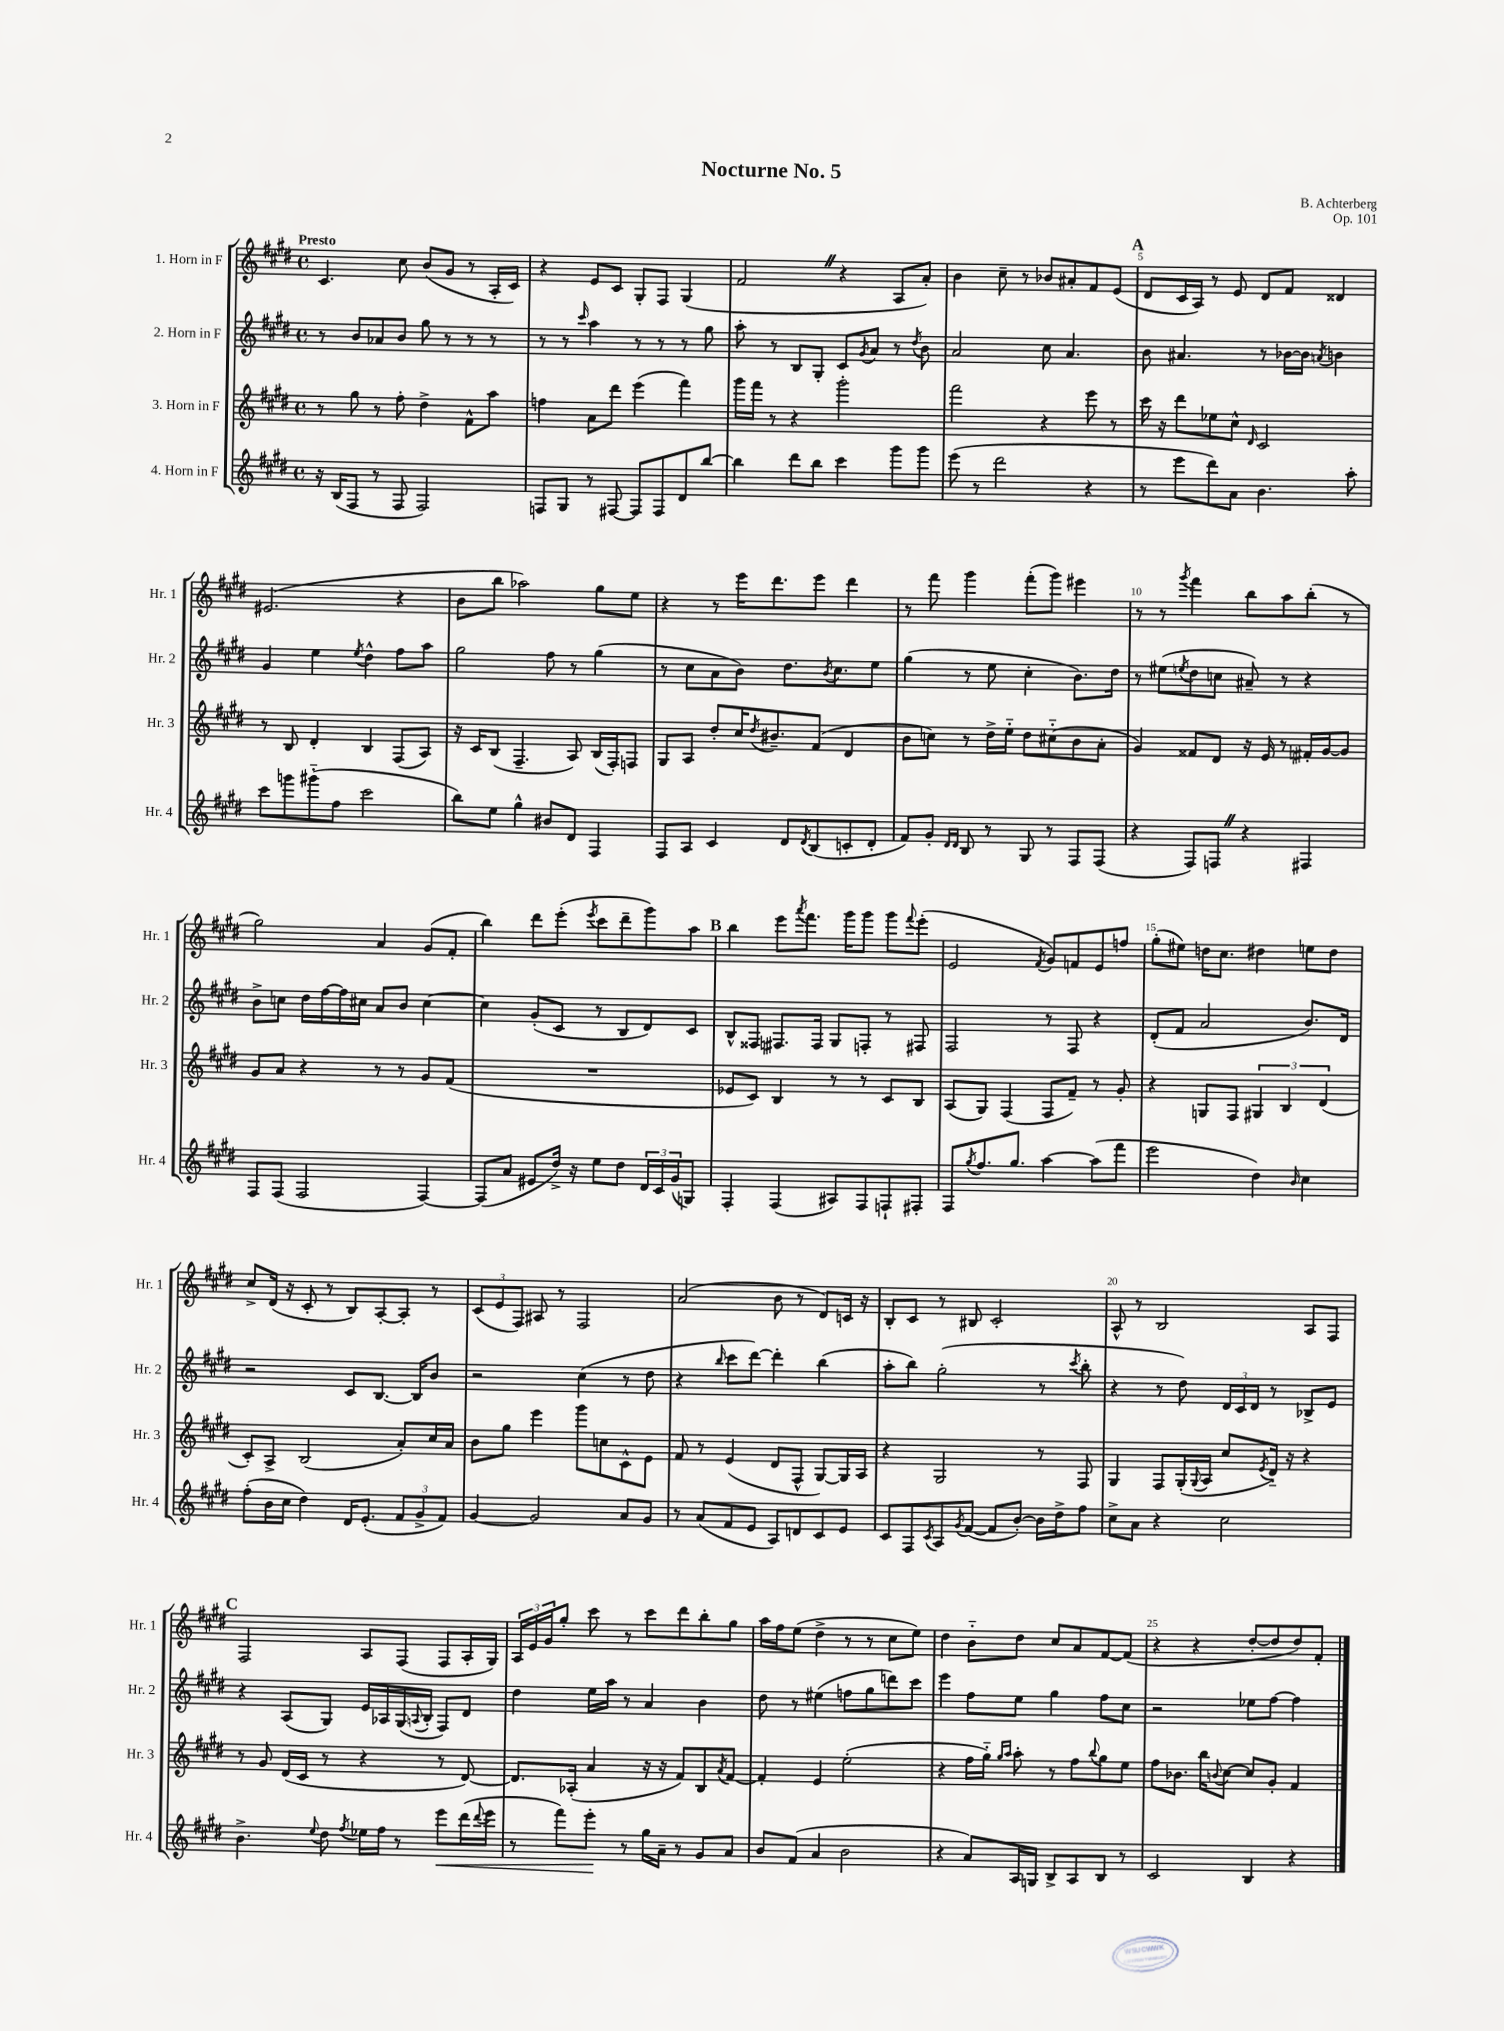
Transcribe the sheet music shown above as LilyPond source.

\header { title = "Nocturne No. 5" composer = "B. Achterberg" opus = "Op. 101" }
<<
\new StaffGroup <<
\new Staff = "s0" \with { instrumentName = "1. Horn in F" shortInstrumentName = "Hr. 1" } {
    \clef treble \key e \major \defaultTimeSignature \time 4/4 \tempo "Presto"
    cis'4. cis''8 b'8( gis'8 r8 a16-. cis'16) |
    r4 e'8 cis'8 gis8-. fis8 gis4( |
    fis'2 \once \override BreathingSign.text = \markup { \musicglyph "scripts.caesura.straight" } \breathe r4 a8 a'8-.) |
    b'4 cis''8-- r8 bes'8 ais'8-. fis'8 e'8( |
    \mark \markup { \bold "A" } dis'8 cis'16 a16) r8 e'8 dis'8 fis'8 disis'4 |
    eis'2.( r4 |
    b'8 b''8 aes''2) gis''8 e''8 |
    r4 r8 e'''16 dis'''8. e'''8 dis'''4 |
    r8 fis'''8 gis'''4 fis'''8-.( gis'''8) eis'''4 |
    r8 r8 \acciaccatura { gis'''8 } fis'''4 b''8 a''8 b''8-.( r8 |
    gis''2) a'4 gis'8( fis'8-. |
    b''4) dis'''8 e'''8-.( \acciaccatura { e'''8 } cis'''8 dis'''8-- gis'''8) a''8 |
    \mark \markup { \bold "B" } b''4 e'''8 \acciaccatura { a'''8 } fis'''8. gis'''16 gis'''8 gis'''8 \appoggiatura { fis'''8 } e'''8-.( |
    e'2 \acciaccatura { fis'8 } gis'8) f'8 e'8 f''8 |
    gis''8-.( eis''8) d''16 cis''8. dis''4 e''8 dis''8 |
    cis''8-> dis'16( r16 cis'8-. r8 b8) a8~-. a8-. r8 |
    \tuplet 3/2 { cis'8( e'8 fis8) } ais8 r8 fis2 |
    a'2( b'8 r8 dis'8) c'16 r16 |
    b8-. cis'8 r8 bis8 cis'2-. |
    a8-^ r8 b2 a8 fis8 |
    \mark \markup { \bold "C" } fis2 a8 fis8( fis8 a16-. gis16) |
    \tuplet 3/2 { a16 e'16 gis'16 } gis''8-. cis'''8 r8 cis'''8 dis'''8 b''8-. gis''8 |
    a''16 fis''16 e''8( dis''4-> r8 r8 cis''8 e''8) |
    dis''4 b'8-_ dis''8 cis''8 a'8 fis'8~ fis'8( |
    r4 r4 dis''8~-. dis''8 dis''8) fis'8-. \bar "|." |
}
\new Staff = "s1" \with { instrumentName = "2. Horn in F" shortInstrumentName = "Hr. 2" } {
    \clef treble \key e \major \defaultTimeSignature \time 4/4
    r8 b'8 aes'8 b'8 gis''8 r8 r8 r8 |
    r8 r8 \grace { cis'''16 } a''4 r8 r8 r8 gis''8 |
    a''8-. r8 b8 gis8-. cis'8 \acciaccatura { gis'8 } a'8 r8 \acciaccatura { dis''8 } b'8 |
    a'2 cis''8 a'4. |
    \mark \markup { \bold "A" } b'8 ais'4. r8 bes'16~ bes'16 \acciaccatura { a'8 } b'4 |
    gis'4 e''4 \acciaccatura { e''8 } dis''4-^ fis''8 a''8 |
    gis''2 fis''8 r8 gis''4( |
    r8 cis''8 a'8 b'8) dis''8. \acciaccatura { b'8 } cis''8. e''8 |
    gis''4( r8 e''8 cis''4-. b'8.) dis''16 |
    r8 eis''8( \acciaccatura { e''8 } dis''8 c''8 ais'8--) r8 r4 |
    b'8-> c''8 dis''16 fis''16~ fis''16 cis''16 a'8 b'8 cis''4~ |
    cis''4 gis'8-.( cis'8 r8 b8 dis'8) cis'8 |
    \mark \markup { \bold "B" } b8-^ fisis8 fis8. fis16 gis8 f8-. r8 fis8 |
    fis2 r8 fis8 r4 |
    dis'8-.( fis'8 a'2 b'8.) dis'16 |
    r2 cis'8 b8.~ b16 b'8 |
    r2 cis''4( r8 dis''8 |
    r4 \grace { b''16 } cis'''8 dis'''8~) dis'''4-. b''4( |
    a''8-. b''8) gis''2-.( r8 \acciaccatura { cis'''8 } b''8-. |
    r4 r8 dis''8) \tuplet 3/2 { dis'16 cis'16 dis'16 } r8 bes8-> e'8 |
    \mark \markup { \bold "C" } r4 a8( gis8) e'16 aes16 gis16( \appoggiatura { a8 } b16-. fis8) dis'8 |
    dis''4 e''16 a''16 r8 a'4 b'4 |
    dis''8 r8 eis''4( f''8 gis''8 d'''8) cis'''8 |
    e'''4 fis''8 e''8 gis''4 fis''8 cis''8 |
    r2 ees''8 fis''8~ fis''4 \bar "|." |
}
\new Staff = "s2" \with { instrumentName = "3. Horn in F" shortInstrumentName = "Hr. 3" } {
    \clef treble \key e \major \defaultTimeSignature \time 4/4
    r8 gis''8 r8 fis''8-. dis''4-> fis'8-^ a''8 |
    f''4 a'8 dis'''8 e'''4( fis'''4) |
    gis'''16 fis'''16 r8 r4 gis'''2-. |
    fis'''2 r4 e'''8 r8 |
    \mark \markup { \bold "A" } cis'''16 r16 dis'''8 ees''8 cis''8-^ \grace { dis'16 } cis'2 |
    r8 b8 dis'4-. b4 fis8( a8) |
    r16 cis'16 b8( fis4.-- a8) b16( fis16-.) f8 |
    gis8 a8 dis''8-. cis''16 \acciaccatura { dis''8 } bis'8.-- fis'8( dis'4 |
    b'8 c''8) r8 dis''16-> e''16-_ dis''8 cis''8-_( b'8 a'8-. |
    gis'4) fisis'8 dis'8 r16 e'16 r8 fis'16-. gis'16~ gis'8 |
    gis'8 a'8 r4 r8 r8 gis'8 fis'8( |
    R1 |
    \mark \markup { \bold "B" } ees'8 cis'8) b4 r8 r8 cis'8 b8 |
    a8( gis8) fis4( fis8 fis'8--) r8 gis'8-. |
    r4 g8 fis8 \tuplet 3/2 { gis4 b4 dis'4( } |
    cis'8-.) a8-> b2( a'8-.) cis''16 a'16 |
    b'8 gis''8 e'''4 gis'''8 c''8 cis'8-^ e'8 |
    fis'8 r8 e'4( dis'8 fis8-^ gis8~) gis16 a16 |
    r4 gis2 r8 fis8 |
    gis4 fis8 gis16-.( \appoggiatura { gis8 } a16 cis''8 \acciaccatura { e'8 } dis'16-_) r16 r4 |
    \mark \markup { \bold "C" } r8 gis'8 dis'16( cis'16 r8 r4 r8 dis'8~) |
    dis'8. aes16-.( a'4 r16 r16 fis'8) b8 \acciaccatura { a'8 } fis'8~ |
    fis'4-. e'4 e''2-.( |
    r4 fis''16 gis''16-_) \grace { gis''16 a''16 } a''8-. r8 fis''8 \appoggiatura { b''8 } gis''8 e''8 |
    fis''8 bes'8. b''16 \appoggiatura { b'8 } cis''8~ cis''8 gis'8-. fis'4 \bar "|." |
}
\new Staff = "s3" \with { instrumentName = "4. Horn in F" shortInstrumentName = "Hr. 4" } {
    \clef treble \key e \major \defaultTimeSignature \time 4/4
    r16 b16( fis8 r8 fis8 fis2) |
    f8 gis8 r8 fis8~ fis8 fis8 dis'8 b''8~ |
    b''4 dis'''8 b''8 cis'''4 gis'''8 gis'''8 |
    e'''8( r8 dis'''2 r4 |
    \mark \markup { \bold "A" } r8 e'''8 dis'''8) a'8 b'4. a''8-. |
    cis'''8 g'''8 gis'''8-_( fis''8 cis'''2 |
    b''8) e''8 gis''4-^ bis'8 dis'8 fis4 |
    fis8 a8 cis'4 dis'8 \acciaccatura { dis'8 } b8( c'8-. dis'8-. |
    fis'8) gis'8-. \grace { dis'16 dis'16 } b8 r8 gis8 r8 fis8 fis8( |
    r4 fis8) f8 \once \override BreathingSign.text = \markup { \musicglyph "scripts.caesura.straight" } \breathe r4 fis4 |
    fis8 fis8( fis2 fis4~) |
    fis8( a'8 eis'8 dis''16->) r16 e''8 dis''8 \tuplet 3/2 { dis'16 cis'16 gis'16( } g8) |
    \mark \markup { \bold "B" } fis4-. fis4( ais8) fis8 f8-! fis8-. |
    fis8 \acciaccatura { gis''8 } fis''8. gis''8. a''4~ a''8( fis'''8 |
    e'''2 dis''4) \grace { b'16 } cis''4 |
    fis''8-.( b'16 cis''16 dis''4) dis'16 e'8.-.( \tuplet 3/2 { fis'8 gis'8-> fis'8) } |
    gis'4~ gis'2 a'8 gis'8 |
    r8 a'8( fis'8 e'8 a8) d'8 cis'8 e'8 |
    cis'8 fis8 \acciaccatura { cis'8 } a8 \acciaccatura { gis'8 } fis'8~( fis'8 b'8~-.) b'16 dis''16-> fis''8 |
    cis''8-> a'8 r4 cis''2 |
    \mark \markup { \bold "C" } b'4.-> \appoggiatura { e''8 } dis''8 \acciaccatura { fis''8 } ees''16 fis''16 r8 e'''8\< dis'''16( \appoggiatura { dis'''8 } e'''16 |
    r8 fis'''8) e'''8-.\! r8 gis''16 a'16-- r8 gis'8 a'8 |
    b'8 fis'8( a'4 b'2 |
    r4 a'8) a16 g16 b8-> a8 b8 r8 |
    cis'2 b4 r4 \bar "|." |
}
>>
>>
\layout { \context { \Score \override BarNumber.break-visibility = ##(#f #t #t) barNumberVisibility = #(every-nth-bar-number-visible 5) } }
